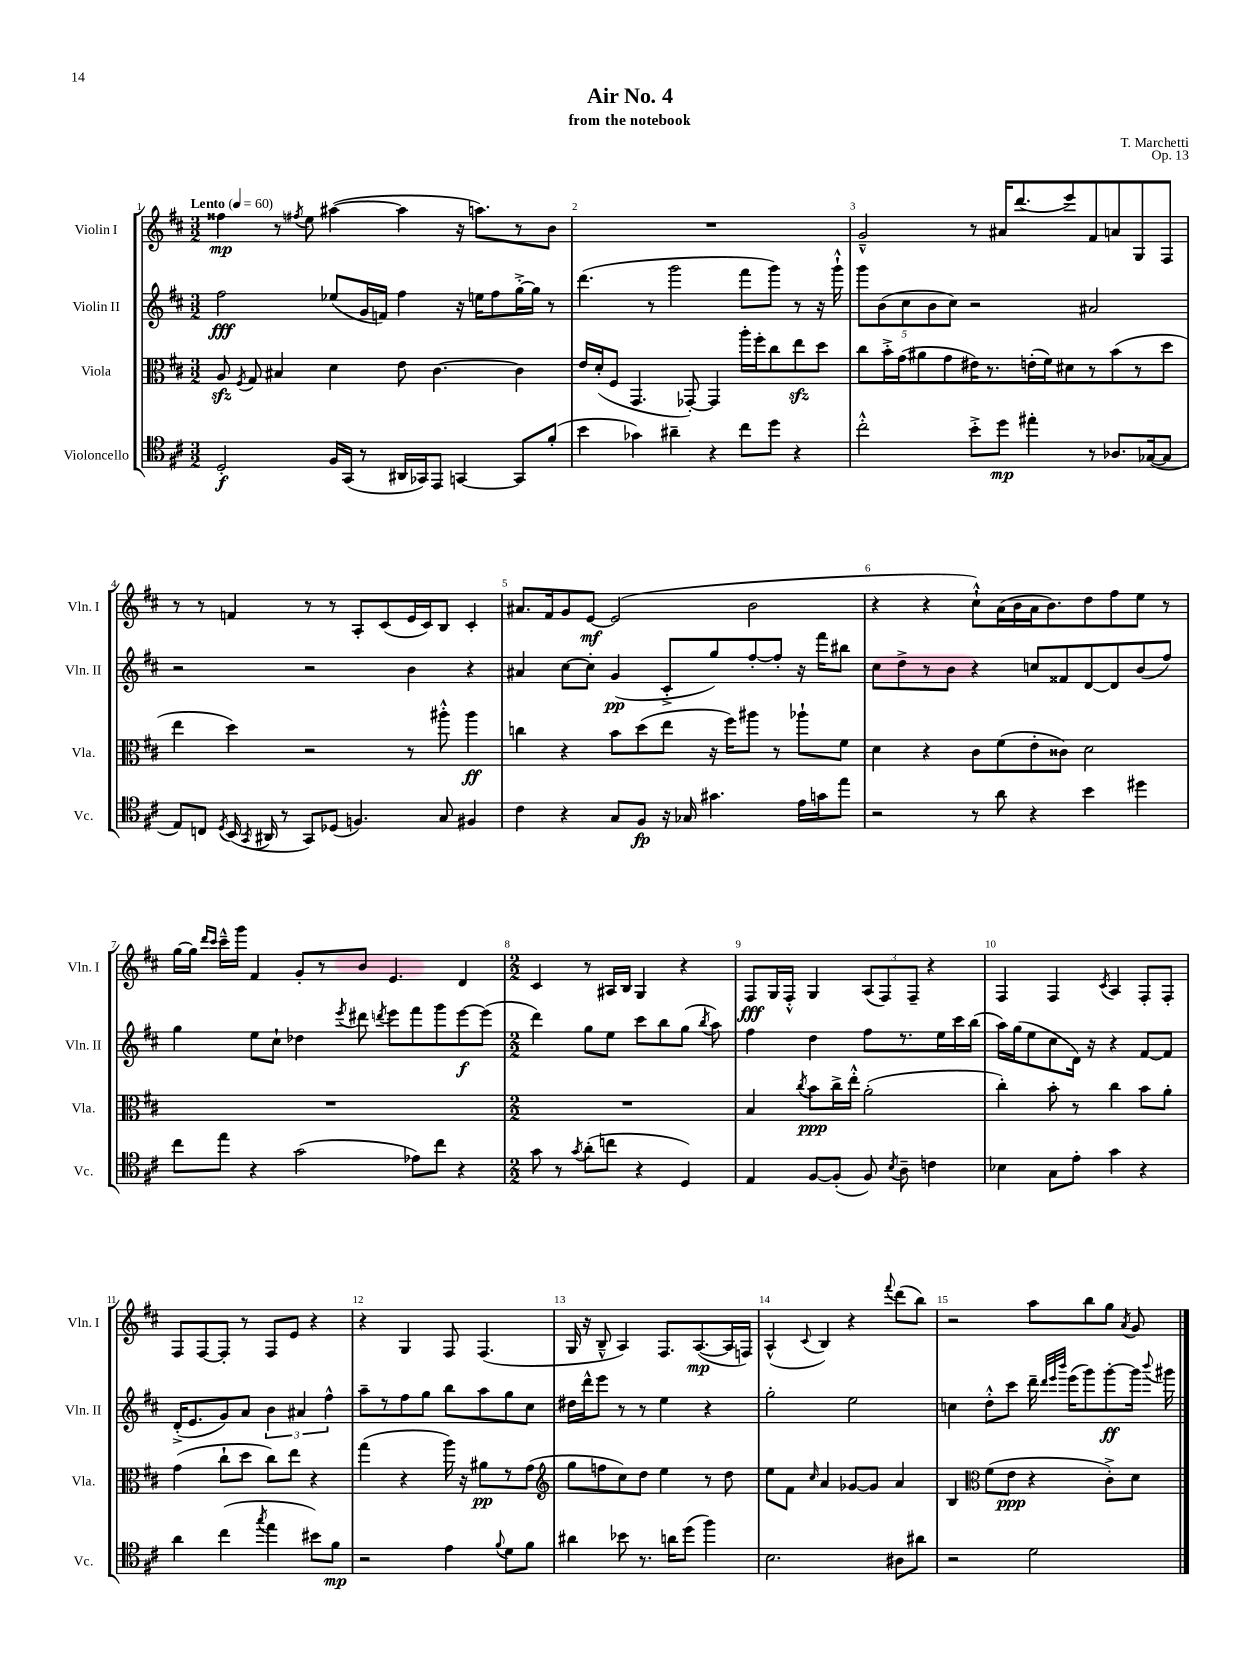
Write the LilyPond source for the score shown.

\header { title = "Air No. 4" composer = "T. Marchetti" subtitle = "from the notebook" opus = "Op. 13" }
<<
\new StaffGroup <<
\new Staff = "s0" \with { instrumentName = "Violin I" shortInstrumentName = "Vln. I" } {
    \clef treble \key d \major \numericTimeSignature \time 3/2 \tempo "Lento" 4 = 60
    \autoBeamOff fisis''4\mp r8 \acciaccatura { fis''8 } e''8 ais''4~( ais''4 r16 a''8.[) r8 b'8] |
    R1. |
    g'2---^ r8 ais'16[ d'''8.( e'''8) fis'8 a'8 g8 fis8] |
    r8 r8 f'4 r8 r8 a8[-. cis'8( e'16 cis'16) b8] cis'4-. |
    ais'8.[ fis'16 g'8 e'8]~\mf e'2( b'2 |
    r4 r4 cis''8[-!-^) a'16( b'16 a'16 b'8.) d''8 fis''8 e''8] r8 |
    g''16[~ g''16] \grace { d'''16[ cis'''16] } cis'''16[---^ g'''16] fis'4 g'8[-. r8 b'8] e'4. d'4 |
    \numericTimeSignature \time 2/2 cis'4 r8 ais16[ b16] g4 r4 |
    fis8[\fff g16 fis16]-.-^ g4 \tuplet 3/2 { a8[( fis8) fis8]-- } r4 |
    fis4 fis4 \acciaccatura { cis'8 } a4 fis8[-. fis8]-. |
    fis8[ fis8~ fis8]-. r8 fis8[ e'8] r4 |
    r4 g4 fis8 fis4.( |
    g16 r16 b8---^ a4) fis8.[ a8.~\mp( a16 f16]) |
    a4-^( \appoggiatura { cis'8 } b4) r4 \appoggiatura { fis'''8 } d'''8[( b''8]) |
    r2 a''8[ b''8 g''8] \acciaccatura { a'8 } g'8 \bar "|." |
}
\new Staff = "s1" \with { instrumentName = "Violin II" shortInstrumentName = "Vln. II" } {
    \clef treble \key d \major \numericTimeSignature \time 3/2
    \autoBeamOff fis''2\fff ees''8[( g'16 f'16]) fis''4 r16 e''16[ fis''8 g''16~-.-> g''16] r8 |
    d'''4.( r8 g'''2 fis'''8[ g'''8]) r8 r16 g'''16-!-^ |
    \tuplet 5/4 { g'''8[ b'8( cis''8 b'8 cis''8]) } r2 ais'2 |
    r2 r2 b'4 r4 |
    ais'4 cis''8[~ cis''8]-. g'4\pp( cis'8[-.-> g''8) fis''8~-. fis''8]-. r16 fis'''16[ bis''8] |
    cis''8[ d''8-> r8 b'8] r4 c''8[ fisis'8 d'8~ d'8 b'8( fis''8]) |
    g''4 e''8[ cis''8]-! des''4 \acciaccatura { e'''8 } dis'''8 \acciaccatura { d'''8 } e'''8[ fis'''8 g'''8 e'''8~\f e'''8]( |
    \numericTimeSignature \time 2/2 d'''4) g''8[ e''8] cis'''8[ b''8 g''8]( \acciaccatura { b''8 } a''8) |
    fis''4 d''4 fis''8[ r8. e''16 cis'''16 b''16]( |
    a''16[) g''16( e''8 cis''8 d'16]) r16 r4 fis'8[~ fis'8] |
    d'16[-.->( e'8. g'8) a'8] \tuplet 3/2 { b'4 ais'4 fis''4-^ } |
    a''8[-- r8 fis''8 g''8] b''8[ a''8 g''8 cis''8] |
    dis''16[ d'''16-^ e'''8] r8 r8 e''4 r4 |
    g''2-. e''2 |
    c''4 d''8[-.-^ cis'''8] d'''16-- \grace { d'''32[ e'''32 b'''32] } e'''16[( g'''8) g'''8~-.\ff g'''16] \appoggiatura { b'''8 } gis'''16 \bar "|." |
}
\new Staff = "s2" \with { instrumentName = "Viola" shortInstrumentName = "Vla." } {
    \clef alto \key d \major \numericTimeSignature \time 3/2
    \autoBeamOff a8\sfz \acciaccatura { fis8 } g8 bis4 d'4 e'8 cis'4.~ cis'4 |
    e'16[ d'16-.( fis8] g,4. ges,8~-.) ges,4 a''16[-. fis''16-. cis''8 e''8\sfz d''8] |
    cis''8[ b'16-.-> g'16( ais'8 g'8 eis'16) r8. e'16-.( fis'16) dis'8 r8 b'8( r8 d''8] |
    e''4 d''4) r2 r8 ais''8-.-^ ais''4\ff |
    c''4 r4 b'8[ d''8( e''8] r16 fis''16[) ais''8] r8 aes''8[-! fis'8] |
    d'4 r4 cis'8[ fis'8( e'8-. cisis'8]) d'2 |
    R1. |
    \numericTimeSignature \time 2/2 R1 |
    b4 \acciaccatura { cis''8 } b'8[\ppp cis''16-> e''16]-.-^ a'2-.( |
    cis''4-.) b'8-. r8 cis''4 b'8[ a'8]-. |
    g'4( cis''8[-! d''8] cis''8[) e''8] r4 |
    g''4( r4 a''16) r16 ais'8[\pp r8 g'8]( |
    \clef treble g''8[ f''8 cis''8) d''8] e''4 r8 d''8 |
    e''8[ fis'8] \grace { cis''16 } a'4 ges'8[~ ges'8] a'4 |
    b4 \clef alto fis'8[( e'8]\ppp r4 cis'8[-.->) d'8] \bar "|." |
}
\new Staff = "s3" \with { instrumentName = "Violoncello" shortInstrumentName = "Vc." } {
    \clef tenor \key d \major \numericTimeSignature \time 3/2
    \autoBeamOff d2-.\f fis16[ g,16]( r8 ais,16[ ges,16) e,8] g,4~ g,8[ fis'8]-.( |
    b'4 ges'4) ais'4-- r4 cis''8[ d''8] r4 |
    cis''2-.-^ b'8[-.-> d''8]\mp eis''4-. r8 aes8.[ ges16~( ges8] |
    e8[) c8] \acciaccatura { d8 } b,16( \acciaccatura { g,8 } ais,16 r8 g,8[) des8]( f4.) g8 fis4 |
    cis'4 r4 g8[ fis8]\fp r16 ges16 gis'4. e'16[ g'16 e''8] |
    r2 r8 a'8 r4 b'4 dis''4 |
    cis''8[ e''8] r4 g'2( ees'8[) cis''8] r4 |
    \numericTimeSignature \time 2/2 g'8 r8 \acciaccatura { g'8 } a'8[-.( c''8] r4 d4) |
    e4 fis8[~ fis8]-.( fis8) \acciaccatura { b8 } a8-- c'4 |
    bes4 g8[ e'8]-. g'4 r4 |
    a'4 cis''4( \acciaccatura { g''8 } e''4 bis'8[) fis'8]\mp |
    r2 e'4 \appoggiatura { fis'8 } d'8[ fis'8] |
    ais'4 bes'8 r8. a'16[ d''8]( fis''4) |
    b2. ais8[ ais'8] |
    r2 d'2 \bar "|." |
}
>>
>>
\layout { \context { \Score \override BarNumber.break-visibility = ##(#f #t #t) barNumberVisibility = #all-bar-numbers-visible } }
